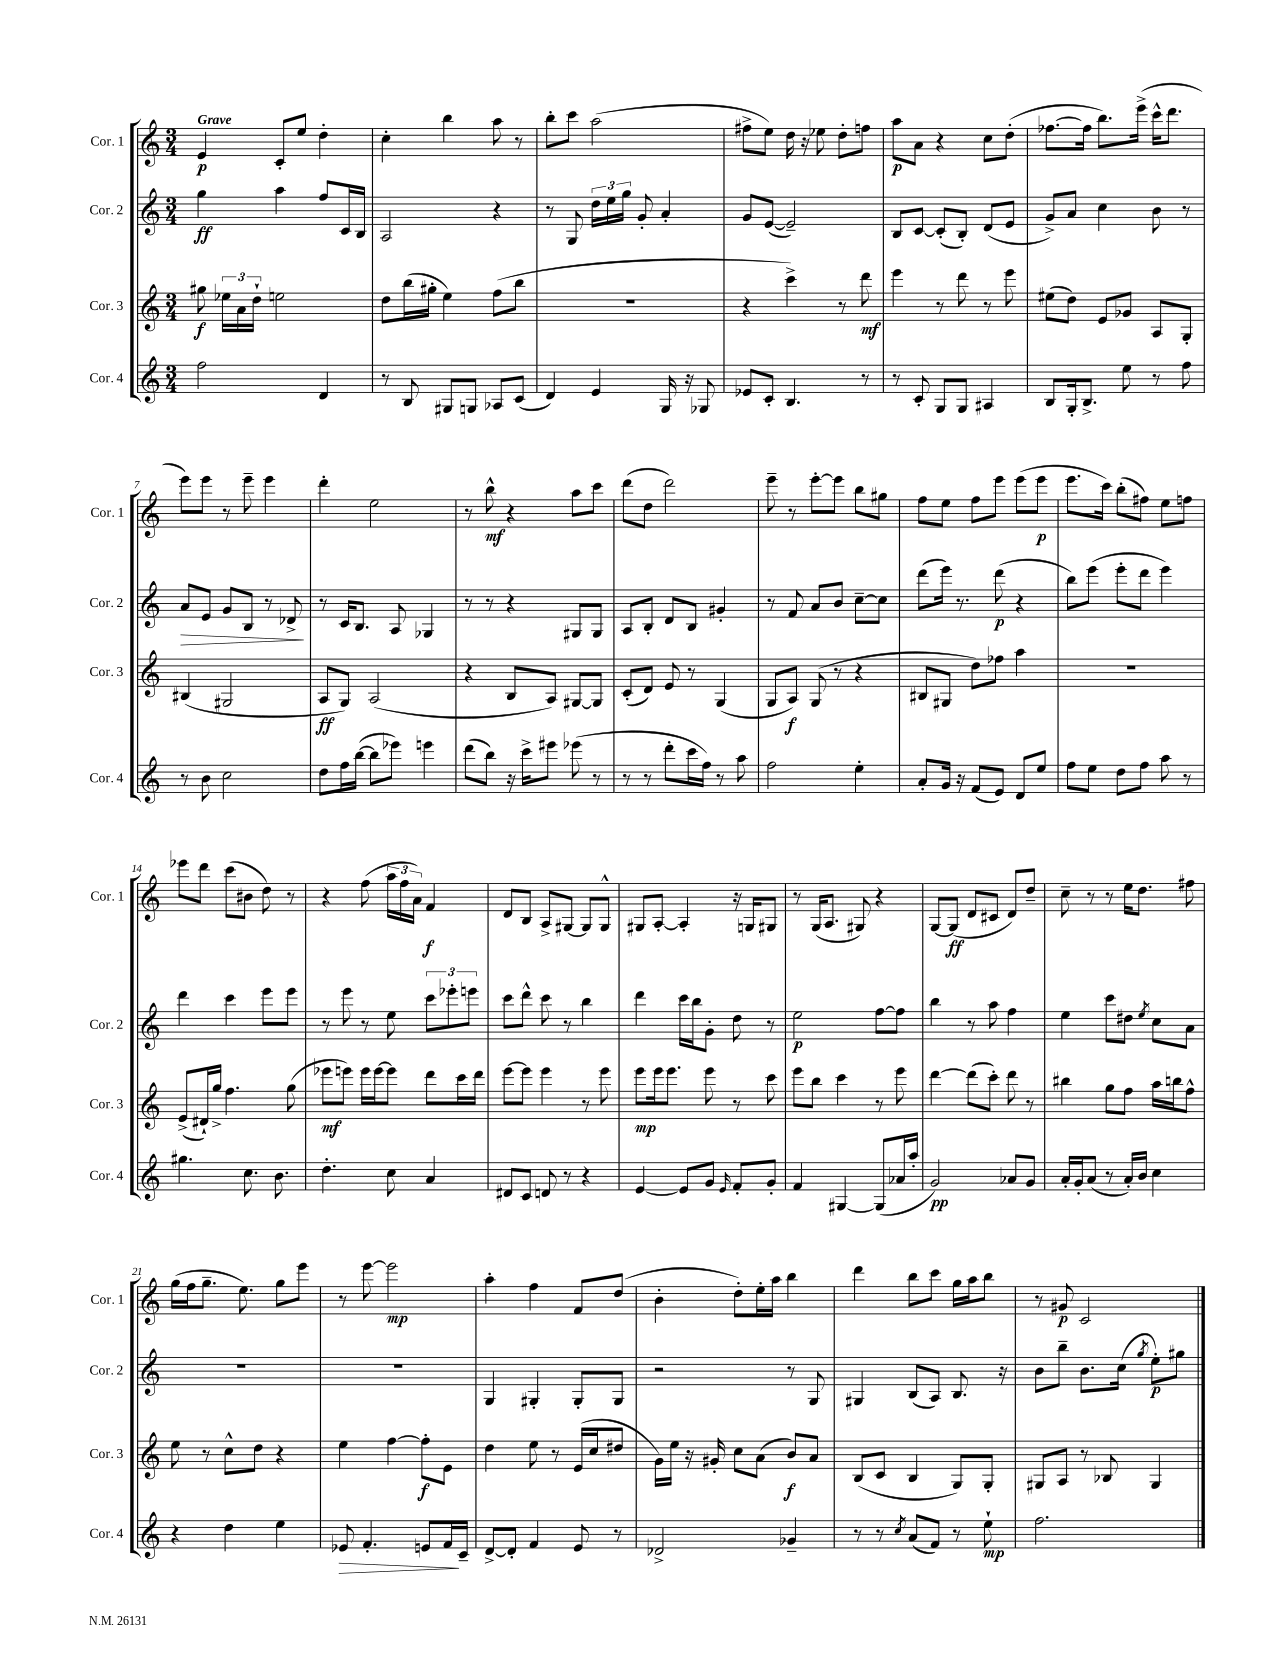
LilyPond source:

<<
\new StaffGroup <<
\new Staff = "s0" \with { instrumentName = "Cor. 1" shortInstrumentName = "Cor. 1" } {
    \clef treble \key c \major \numericTimeSignature \time 3/4 \tempo "Grave"
    \autoBeamOff e'4\p c'8[-. e''8] d''4-. |
    c''4-. b''4 a''8 r8 |
    b''8[-. c'''8] a''2( |
    fis''8[-> e''8]) d''16 r16 ees''8 d''8[-. f''8] |
    a''8[\p a'8] r4 c''8[ d''8]-.( |
    fes''8.[~ fes''16] b''8.[) e'''16]->( c'''16[-^ d'''8.] |
    e'''8[) e'''8] r8 e'''8-- e'''4 |
    d'''4-. e''2 |
    r8 b''8-^\mf r4 a''8[ c'''8] |
    d'''8[( d''8] d'''2) |
    e'''8-- r8 e'''8[~-. e'''8] b''8[ gis''8] |
    f''8[ e''8] f''8[ e'''8] e'''8[( e'''8]\p |
    e'''8.[ c'''16]) b''8[-.( fis''8]) e''8[ f''8] |
    ees'''8[ d'''8] c'''8[( bis'8] d''8) r8 |
    r4 f''8( \tuplet 3/2 { a''16[ f''16 a'16]) } f'4\f |
    d'8[ b8] a8[-> gis8]~ gis8[ gis8]-^ |
    gis8[ a8]~-. a4-. r16 g16[ gis8] |
    r8 g16[( a8.] gis8) r4 |
    g8[~ g8]\ff( d'8[ cis'8] d'8[) d''8]-- |
    c''8-- r8 r8 e''16[ d''8.] fis''8 |
    g''16[( f''16 g''8.]-- e''8.) g''8[ e'''8] |
    r8 e'''8~ e'''2\mp |
    a''4-. f''4 f'8[ d''8]( |
    b'4-. d''8[-.) e''16-. a''16] b''4 |
    d'''4 b''8[ c'''8] g''16[ a''16 b''8] |
    r8 gis'8\p c'2 \bar "|." |
}
\new Staff = "s1" \with { instrumentName = "Cor. 2" shortInstrumentName = "Cor. 2" } {
    \clef treble \key c \major \numericTimeSignature \time 3/4
    \autoBeamOff g''4\ff a''4 f''8[ c'16 b16] |
    a2 r4 |
    r8 g8 \tuplet 3/2 { d''16[ e''16 g''16] } g'8-. a'4-. |
    g'8[ e'8]~( e'2--) |
    b8[ c'8]~ c'8[-.( b8]-.) d'8[( e'8] |
    g'8[->) a'8] c''4 b'8 r8 |
    a'8[\> e'8] g'8[ b8] r8 des'8->\! |
    r8 c'16[ b8.] a8 ges4 |
    r8 r8 r4 gis8[ gis8] |
    a8[ b8]-. d'8[ b8] gis'4-. |
    r8 f'8 a'8[ b'8] c''8[~-- c''8] |
    d'''8[( e'''16]) r8. d'''8\p( r4 |
    b''8[) e'''8]( e'''8[-. d'''8] e'''4) |
    d'''4 c'''4 e'''8[ e'''8] |
    r8 e'''8 r8 e''8 \tuplet 3/2 { c'''8[ ees'''8-. e'''8] } |
    c'''8[ d'''8]-^ c'''8 r8 b''4 |
    d'''4 c'''16[ b''16 g'8]-. d''8 r8 |
    e''2\p f''8[~ f''8] |
    b''4 r8 a''8 f''4 |
    e''4 c'''8[ dis''8] \acciaccatura { e''8 } c''8[ a'8] |
    R2. |
    R2. |
    g4 gis4-. gis8[-. gis8] |
    r2 r8 g8 |
    gis4 b8[( a8]) b8. r16 |
    b'8[ b''8]-- b'8.[ c''16]( \acciaccatura { g''8 } e''8[-.\p) gis''8] \bar "|." |
}
\new Staff = "s2" \with { instrumentName = "Cor. 3" shortInstrumentName = "Cor. 3" } {
    \clef treble \key c \major \numericTimeSignature \time 3/4
    \autoBeamOff gis''8\f \tuplet 3/2 { ees''16[ a'16 d''16]-! } e''2 |
    d''8[ b''16( gis''16]-. e''4) f''8[( b''8] |
    R2. |
    r4 c'''4->) r8 d'''8\mf |
    e'''4 r8 d'''8 r8 e'''8 |
    eis''8[( d''8]) e'8[ ges'8] a8[ g8]-. |
    bis4( gis2 |
    a8[\ff g8]) a2( |
    r4 b8[ a8]) gis8[~ gis8] |
    c'8[-.( d'8]) e'8 r8 g4( |
    g8[ a8]\f) g8( r8 r4 |
    bis8[ gis8] d''8[) fes''8] a''4 |
    R2. |
    e'8[->( dis'16-!) g''16]-> f''4. g''8( |
    ees'''8[\mf e'''8]) e'''16[ e'''16~ e'''8] d'''8[ c'''16 d'''16] |
    e'''8[~ e'''8] e'''4 r8 e'''8 |
    e'''8[\mp e'''16 e'''8.] e'''8 r8 c'''8 |
    e'''8[ b''8] c'''4 r8 e'''8 |
    d'''4~ d'''8[( c'''8]-.) d'''8 r8 |
    bis''4 g''8[ f''8] a''16[ b''16 f''8]-^ |
    e''8 r8 c''8[-^ d''8] r4 |
    e''4 f''4~ f''8[-.\f e'8] |
    d''4 e''8 r8 e'16[( c''16 dis''8] |
    g'16[) e''16] r16 gis'16-. c''8[ a'8]( b'8[\f) a'8] |
    b8[( c'8] b4 g8[) g8]-. |
    gis8[ a8] r8 bes8 gis4 \bar "|." |
}
\new Staff = "s3" \with { instrumentName = "Cor. 4" shortInstrumentName = "Cor. 4" } {
    \clef treble \key c \major \numericTimeSignature \time 3/4
    \autoBeamOff f''2 d'4 |
    r8 b8 gis8[ g8] aes8[ c'8]( |
    d'4) e'4 g16 r16 ges8 |
    ees'8[ c'8]-. b4. r8 |
    r8 c'8-. g8[ g8] ais4 |
    b8[ g16-. b8.]-> e''8 r8 f''8 |
    r8 b'8 c''2 |
    d''8[ f''16 b''16]~( b''8[ ees'''8]) e'''4 |
    d'''8[( b''8]) r16 c'''16[-> eis'''8] ees'''8( r8 |
    r8 r8 d'''8[-. c'''16 f''16]) r8 a''8 |
    f''2 e''4-. |
    a'8[-. g'16] r16 f'8[( e'8]) d'8[ e''8] |
    f''8[ e''8] d''8[ f''8] a''8 r8 |
    gis''4. c''8. b'8. |
    d''4.-. c''8 a'4 |
    dis'8[ c'8] d'8 r8 r4 |
    e'4~ e'8[ g'8] \grace { e'16 } f'8[-. g'8]-. |
    f'4 gis4~ gis8[( aes'16 a''16]-. |
    g'2\pp) aes'8[ g'8] |
    a'16[-. g'16-. a'8]( r8 a'16[-.) b'16] c''4 |
    r4 d''4 e''4 |
    ees'8\> f'4.-. e'8[ f'16\! c'16]-- |
    d'8[~-> d'8]-. f'4 e'8 r8 |
    des'2-> ges'4-- |
    r8 r8 \acciaccatura { c''8 } a'8[( f'8]) r8 e''8-!\mp |
    f''2. \bar "|." |
}
>>
>>
